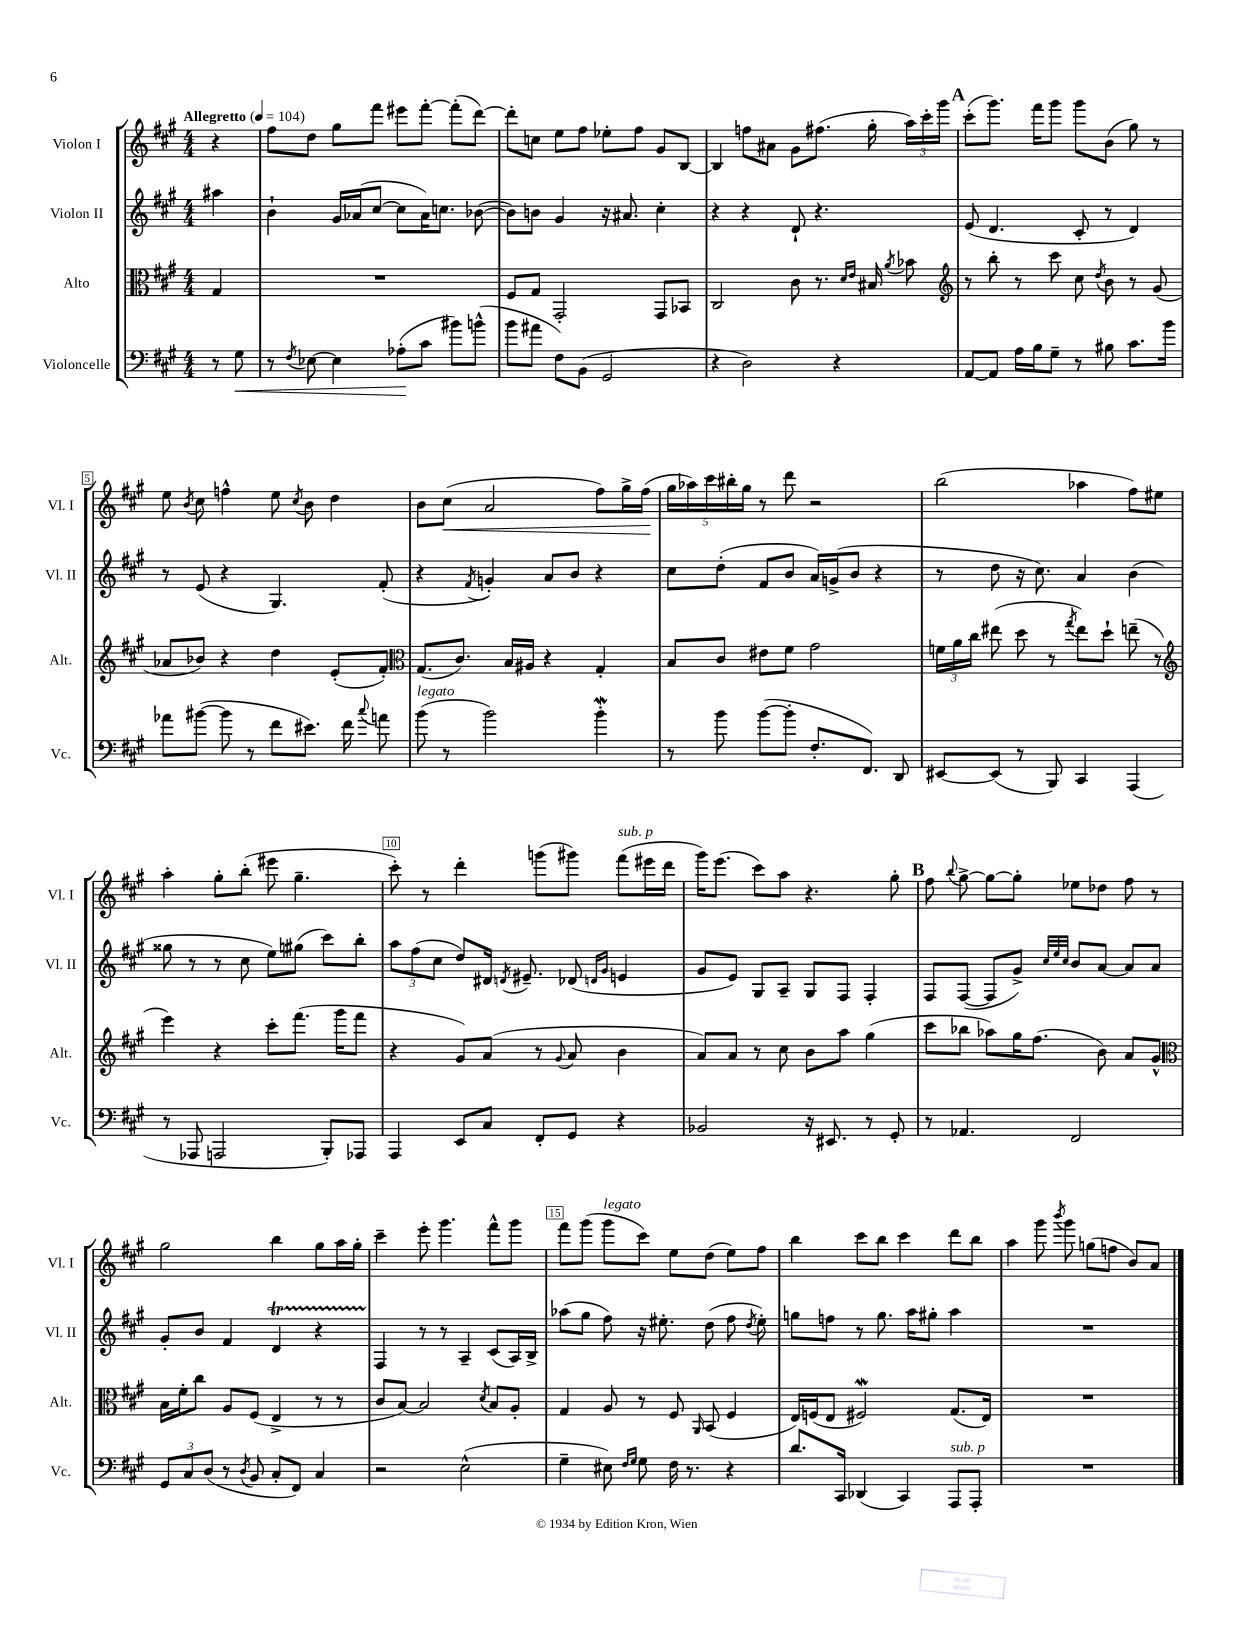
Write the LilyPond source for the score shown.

<<
\new StaffGroup <<
\new Staff = "s0" \with { instrumentName = "Violon I" shortInstrumentName = "Vl. I" } {
    \clef treble \key a \major \numericTimeSignature \time 4/4 \partial 4 \tempo "Allegretto" 4 = 104
    \autoBeamOff r4 |
    fis''8[ d''8] gis''8[ fis'''8] eis'''8[ fis'''8]~-. fis'''8[-.( d'''8]~) |
    d'''8[-. c''8] e''8[ fis''8] ees''8[-. fis''8] gis'8[ b8]~ |
    b4 f''8[ ais'8] gis'8[ fis''8.]( gis''16-. \tuplet 3/2 { a''16[) cis'''16-. gis'''16] } |
    \mark \markup { \bold "A" } cis'''8[-.( gis'''8.]) fis'''16[ gis'''8] gis'''8[ b'8]( gis''8) r8 |
    e''8 \acciaccatura { b'8 } cis''8 f''4-^ e''8 \acciaccatura { cis''8 } b'8 d''4 |
    b'8[ cis''8]\<( a'2 fis''8[) gis''16-> fis''16]\!( |
    \tuplet 5/4 { gis''16[ aes''16) cis'''16 bis''16-. gis''16] } r8 d'''8 r2 |
    b''2( aes''4 fis''8[) eis''8] |
    a''4-. gis''8[-. b''8]-.( eis'''8 gis''4.-- |
    cis'''8-.) r8 d'''4-. g'''8[( gis'''8]) fis'''8[^\markup { \italic "sub. p" }( eis'''16 d'''16] |
    gis'''16[) e'''8.]( cis'''8[) a''8] r4. gis''8-. |
    \mark \markup { \bold "B" } fis''8 \appoggiatura { b''8 } gis''8~-> gis''8[~ gis''8]-. ees''8[ des''8] fis''8 r8 |
    gis''2 b''4 gis''8[ a''16 gis''16]-. |
    cis'''4-- e'''8-. gis'''4. fis'''8[-^ gis'''8] |
    fis'''8[ gis'''8]( gis'''8[^\markup { \italic "legato" } cis'''8]) e''8[ d''8]( e''8[) fis''8] |
    b''4 cis'''8[ b''8] cis'''4 d'''8[ b''8] |
    a''4 gis'''8 \acciaccatura { b'''8 } gis'''8 g''8[( f''8] b'8[) a'8] \bar "|." |
}
\new Staff = "s1" \with { instrumentName = "Violon II" shortInstrumentName = "Vl. II" } {
    \clef treble \key a \major \numericTimeSignature \time 4/4 \partial 4
    \autoBeamOff ais''4 |
    b'4-! gis'16[ aes'16( cis''8]~ cis''8[ aes'16) c''8.] bes'8~( |
    bes'8[) b'8] gis'4 r16 ais'8. cis''4-. |
    r4 r4 d'8-! r4. |
    \mark \markup { \bold "A" } e'8( d'4. cis'8-. r8 d'4) |
    r8 e'8( r4 gis4.) fis'8-.( |
    r4 \acciaccatura { fis'8 } g'4-.) a'8[ b'8] r4 |
    cis''8[ d''8]-.( fis'8[ b'8] a'16[) g'16->( b'8] r4 |
    r8 d''8 r16 cis''8.) a'4 b'4( |
    gisis''8 r8 r8 cis''8 e''8[) gis''8]( cis'''8[) b''8]-. |
    \tuplet 3/2 { a''8[ fis''8( cis''8] } d''8[) dis'16] \acciaccatura { d'8 } eis'8.-- des'8( \grace { d'16[ gis'16] } e'4 |
    gis'8[ e'8]) gis8[ a8]-- gis8[ fis8] fis4-. |
    \mark \markup { \bold "B" } fis8[ fis8]~( fis8[ gis'8]->) \grace { cis''32[ e''32 cis''32] } b'8[ a'8]~ a'8[ a'8] |
    gis'8[-. b'8] fis'4 d'4\startTrillSpan r4 |
    fis4\stopTrillSpan r8 r8 a4-- cis'8[( a16) b16]-> |
    aes''8[( gis''8] fis''8) r16 eis''8.-. d''8( fis''8 \acciaccatura { d''8 } eis''8-.) |
    g''8[ f''8] r8 g''8. a''16[ gis''8]-. a''4 |
    R1 \bar "|." |
}
\new Staff = "s2" \with { instrumentName = "Alto" shortInstrumentName = "Alt." } {
    \clef alto \key a \major \numericTimeSignature \time 4/4 \partial 4
    \autoBeamOff gis4 |
    R1 |
    fis8[ gis8] gis,2-. gis,8[ bes,8] |
    cis2 cis'8 r8. \grace { d'16[ e'16] } bis16 \acciaccatura { a'8 } bes'8 |
    \mark \markup { \bold "A" } \clef treble r8 b''8-. r8 cis'''8 cis''8 \acciaccatura { d''8 } b'8 r8 gis'8( |
    aes'8[ bes'8]) r4 d''4 e'8[-.( fis'8]-.) |
    \clef alto gis8.[( cis'8.]) b16[ ais16] r4 gis4-. |
    b8[ cis'8] eis'8[ fis'8] gis'2 |
    \tuplet 3/2 { f'16[ a'16 cis''16] } eis''8( d''8 r8 \acciaccatura { gis''8 } eis''8[) d''8]-! e''8--( r8 |
    \clef treble e'''4) r4 cis'''8[-. fis'''8.]( gis'''16[ fis'''8] |
    r4 gis'8[) a'8]( r8 \appoggiatura { gis'8 } a'8 b'4 |
    a'8[) a'8] r8 cis''8 b'8[ a''8] gis''4( |
    \mark \markup { \bold "B" } cis'''8[ bes''8] aes''8[) gis''16 fis''8.]( b'8) a'8[ gis'8]-^ |
    \clef alto b16[ fis'16-. cis''8] a8[ fis8]( e4-> r8 r8 |
    cis'8[ b8]~) b2 \acciaccatura { d'8 } b8[ a8]-. |
    gis4 a8 r8 fis8 \grace { a,16 } b,8( fis4 |
    e16[) f16( e8] fis2\mordent) gis8.[( e16]) |
    R1 \bar "|." |
}
\new Staff = "s3" \with { instrumentName = "Violoncelle" shortInstrumentName = "Vc." } {
    \clef bass \key a \major \numericTimeSignature \time 4/4 \partial 4
    \autoBeamOff r8 gis8\< |
    r8 \acciaccatura { fis8 } ees8~ ees4 aes8[-.\!( cis'8] bis'8[) b'8]-^( |
    b'8[ ais'8] fis8[) b,8]( gis,2 |
    r4 d2) r4 |
    \mark \markup { \bold "A" } a,8[~ a,8] a16[ b16 gis8]-- r8 bis8 cis'8.[ b'16] |
    aes'8[ bis'8]~( bis'8 r8 fis'8[ eis'8.]) fis'16 \appoggiatura { cis''8 } a'8 |
    b'8^\markup { \italic "legato" }( r8 b'2) b'4-.\mordent |
    r8 b'8 b'8[~( b'8]-. fis8.[-. fis,8.]) d,8 |
    eis,8[~ eis,8]( r8 b,,8) cis,4 a,,4( |
    r8 aes,,8 a,,2 b,,8[-.) aes,,8] |
    a,,4 e,8[ cis8] fis,8[-. gis,8] r4 |
    bes,2 r16 eis,8. r8 gis,8-. |
    \mark \markup { \bold "B" } r8 aes,4. fis,2 |
    \tuplet 3/2 { gis,8[ cis8 d8]( } r8 \acciaccatura { d8 } b,8 cis8[-. fis,8]) cis4 |
    r2 e2-^( |
    gis4-- eis8) \grace { fis16[ gis16] } gis8 fis16 r8. r4 |
    d'8.[ cis,16] des,4( cis,4) a,,8[^\markup { \italic "sub. p" } a,,8]-. |
    R1 \bar "|." |
}
>>
>>
\layout { \context { \Score \override BarNumber.break-visibility = ##(#f #t #t) barNumberVisibility = #(every-nth-bar-number-visible 5) \override BarNumber.stencil = #(make-stencil-boxer 0.1 0.3 ly:text-interface::print) } }
